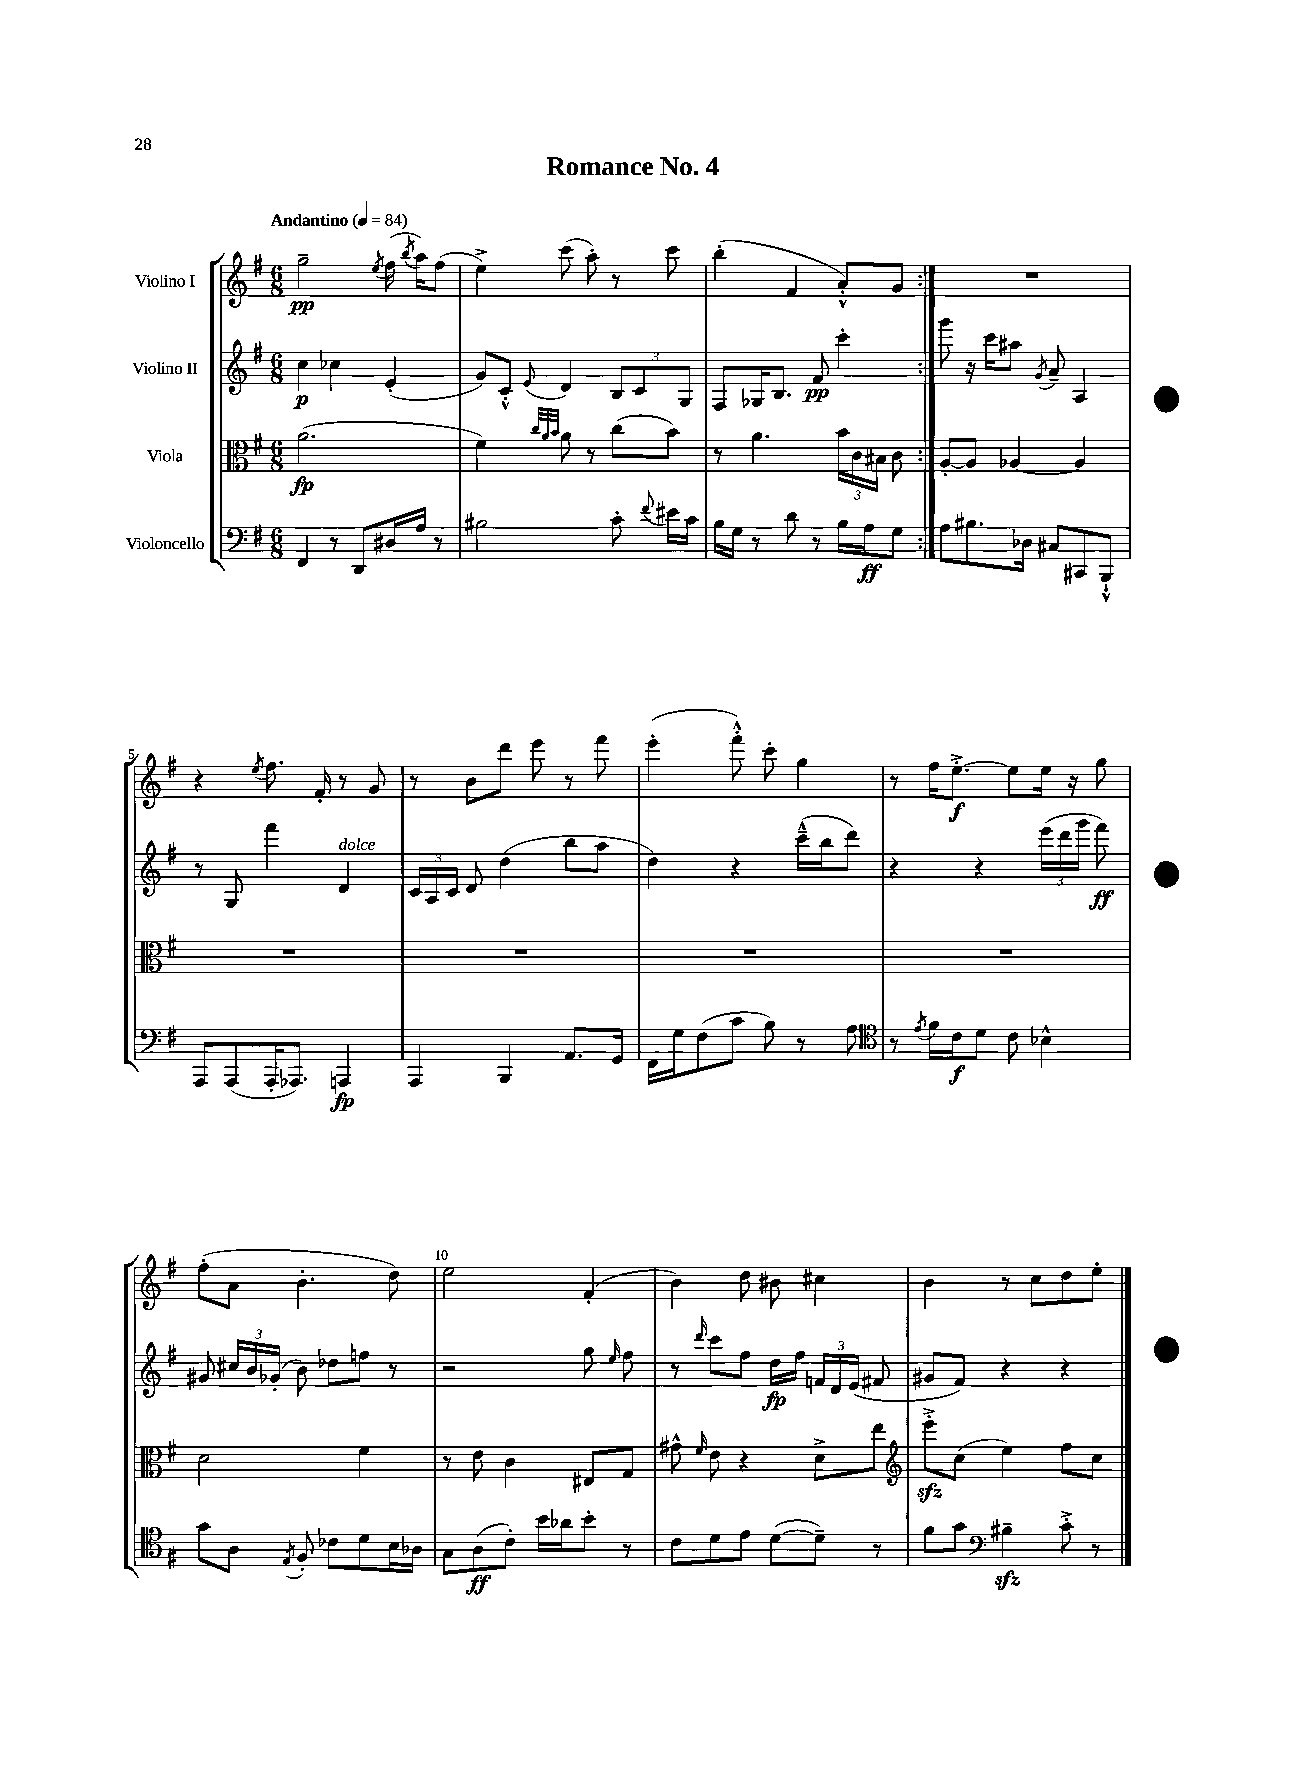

**kern	**dynam	**kern	**dynam	**kern	**dynam	**kern	**dynam
*part4	*part4	*part3	*part3	*part2	*part2	*part1	*part1
*staff4	*staff4	*staff3	*staff3	*staff2	*staff2	*staff1	*staff1
*I"Violoncello	*	*I"Viola	*	*I"Violino II	*	*I"Violino I	*
*clefF4	*	*clefC3	*	*clefG2	*	*clefG2	*
*k[f#]	*	*k[f#]	*	*k[f#]	*	*k[f#]	*
*M6/8	*	*M6/8	*	*M6/8	*	*M6/8	*
*MM84	*	*MM84	*	*MM84	*	*MM84	*
=1	=1	=1	=1	=1	=1	=1	=1
!	!	!	!	!	!	!LO:TX:a:B:t=Andantino	!
4FF#/	.	(2.a\	fp	4cc\	p	2gg~\	pp
8r	.	.	.	4cc-X\	.	.	.
8DD/L	.	.	.	.	.	.	.
.	.	.	.	.	.	8qee/	.
16D#X/L	.	.	.	(4e'/	.	(16ff#\	.
.	.	.	.	.	.	8qbb/	.
16A/JJ	.	.	.	.	.	16aa\KL)	.
8r	.	.	.	.	.	(8ff#\J	.
=2	=2	=2	=2	=2	=2	=2	=2
2B#X\	.	4f#\)	.	8g/L)	.	4ee^\)	.
.	.	.	.	8c'^^/J	.	.	.
.	.	32qqcc/LLL	.	.	.	.	.
.	.	32qqa/	.	.	.	.	.
.	.	32qqb/JJJ	.	8qqe/	.	.	.
.	.	8a\	.	4d/	.	(8ccc\	.
.	.	8r	.	.	.	8aa'\)	.
8c'\	.	(8cc\L	.	12B/L	.	8r	.
.	.	.	.	12c/	.	.	.
8qqf#/	.	.	.	.	.	.	.
16e#X\LL	.	8b\J)	.	.	.	8ccc\	.
.	.	.	.	12G/J	.	.	.
16c\JJ	.	.	.	.	.	.	.
=3	=3	=3	=3	=3	=3	=3	=3
16B\LL	.	8r	.	8F#/L	.	(4bb'\	.
16G\JJ	.	.	.	.	.	.	.
8r	.	4.a\	.	16G-X/K	.	.	.
.	.	.	.	8.B/J	.	.	.
8d\	.	.	.	.	.	4f#/	.
8r	.	.	.	8f#/	pp	.	.
16B\LL	.	24b\LL	.	4ccc'\	.	8a'^^/L)	.
.	.	24c\	.	.	.	.	.
16A\J	ff	.	.	.	.	.	.
.	.	24B#X\JJ	.	.	.	.	.
8G\J	.	8c\	.	.	.	8g/J	.
=4:|!	=4:|!	=4:|!	=4:|!	=4:|!	=4:|!	=4:|!	=4:|!
8A\L	.	[8A'/L	.	8ggg\	.	2.r	.
8.B#X\	.	8A/J]	.	16r	.	.	.
.	.	.	.	16ccc\KL	.	.	.
.	.	[4A-X/	.	8aa#X\J	.	.	.
16D-X\Jk	.	.	.	.	.	.	.
.	.	.	.	8qg/	.	.	.
8C#X/L	.	.	.	8a~/	.	.	.
8CC#X/	.	4A-/]	.	4A/	.	.	.
8BBB`^^/J	.	.	.	.	.	.	.
!!LO:LB:g=z
=5	=5	=5	=5	=5	=5	=5	=5
8AAA/L	.	2.r	.	8r	.	4r	.
(8AAA/	.	.	.	8G/	.	.	.
.	.	.	.	.	.	8qee/	.
16AAA'/K	.	.	.	4fff#\	.	8.ff#\	.
8.AAA-X/J)	.	.	.	.	.	.	.
.	.	.	.	.	.	16f#'/	.
!	!	!	!	!LO:TX:a:i:t=dolce	!	!	!
4AAAn/	fp	.	.	4d/	.	8r	.
.	.	.	.	.	.	8g/	.
=6	=6	=6	=6	=6	=6	=6	=6
4AAA/	.	2.r	.	24c/LL	.	8r	.
.	.	.	.	24A/	.	.	.
.	.	.	.	24c/JJ	.	.	.
.	.	.	.	8d/	.	8b\L	.
4BBB/	.	.	.	(4dd\	.	8ddd\J	.
.	.	.	.	.	.	8eee\	.
8.AA/L	.	.	.	8bb\L	.	8r	.
.	.	.	.	8aa\J	.	8fff#\	.
16GG/Jk	.	.	.	.	.	.	.
=7	=7	=7	=7	=7	=7	=7	=7
16FF#\LL	.	2.r	.	4dd\)	.	(4eee'\	.
16G\J	.	.	.	.	.	.	.
(8F#\	.	.	.	.	.	.	.
8c\J	.	.	.	4r	.	8fff#'^^\)	.
8B\)	.	.	.	.	.	8ccc'\	.
8r	.	.	.	(16ccc~^^\LL	.	4gg\	.
.	.	.	.	16bb\J	.	.	.
8A\	.	.	.	8ddd\J)	.	.	.
=8	=8	=8	=8	=8	=8	=8	=8
*clefC4	*	*	*	*	*	*	*
8r	.	2.r	.	4r	.	8r	.
8qe/	.	.	.	.	.	.	.
16f#\LL	.	.	.	.	.	16ff#\KL	.
16c\J	f	.	.	.	.	[8.ee'^\J	f
8d\J	.	.	.	4r	.	.	.
8c\	.	.	.	.	.	8ee\L]	.
4B-X^^\	.	.	.	(24eee\LL	.	16ee\Jk	.
.	.	.	.	24ddd\	.	.	.
.	.	.	.	.	.	16r	.
.	.	.	.	24ggg\JJ	.	.	.
.	.	.	.	8fff#\)	ff	8gg\	.
!!LO:LB:g=z
=9	=9	=9	=9	=9	=9	=9	=9
8g\L	.	2d\	.	8g#X/	.	(8ff#'\L	.
8A\J	.	.	.	24cc#X/LL	.	8a\J	.
.	.	.	.	24b/	.	.	.
.	.	.	.	(24g-X'/JJ	.	.	.
8qE/	.	.	.	.	.	.	.
8F#'/	.	.	.	8b\)	.	4.b'\	.
8c-X\L	.	.	.	8dd-X\L	.	.	.
8d\	.	4f#\	.	8ffn\J	.	.	.
16B\L	.	.	.	8r	.	8dd\)	.
16A-X\JJ	.	.	.	.	.	.	.
=10	=10	=10	=10	=10	=10	=10	=10
8G\L	.	8r	.	2r	.	2ee\	.
(8A\	ff	8e\	.	.	.	.	.
8c'\J)	.	4c\	.	.	.	.	.
16b\LL	.	.	.	.	.	.	.
16a-X\J	.	.	.	.	.	.	.
8b'\J	.	8E#X/L	.	8gg\	.	(4f#'/	.
.	.	.	.	16qqee/	.	.	.
8r	.	8G/J	.	8ff#\	.	.	.
=11	=11	=11	=11	=11	=11	=11	=11
8c\L	.	8g#X^^\	.	8r	.	4b\)	.
.	.	16qqf#/	.	16qqddd/	.	.	.
8d\	.	8e\	.	8ccc\L	.	.	.
8e\J	.	4r	.	8ff#\J	.	8dd\	.
([8d\L	.	.	.	16dd\LL	fp	8b#X\	.
.	.	.	.	16ff#\JJ	.	.	.
8d~\J])	.	8d^\L	.	24fn/LL	.	4cc#X\	.
.	.	.	.	24d/	.	.	.
.	.	.	.	(24e/JJ	.	.	.
8r	.	8ee\J	.	8f#X/	.	.	.
=12	=12	=12	=12	=12	=12	=12	=12
*	*	*clefG2	*	*	*	*	*
8f#\L	.	8eeezz'^\L	.	8g#X/L	.	4b\	.
8g\J	.	(8cc\J	.	8f#/J)	.	.	.
*clefF4	*	*	*	*	*	*	*
4B#Xzz~\	.	4ee\)	.	4r	.	8r	.
.	.	.	.	.	.	8cc\L	.
8c'^\	.	8ff#\L	.	4r	.	8dd\	.
8r	.	8cc\J	.	.	.	8ee'\J	.
==	==	==	==	==	==	==	==
*-	*-	*-	*-	*-	*-	*-	*-
